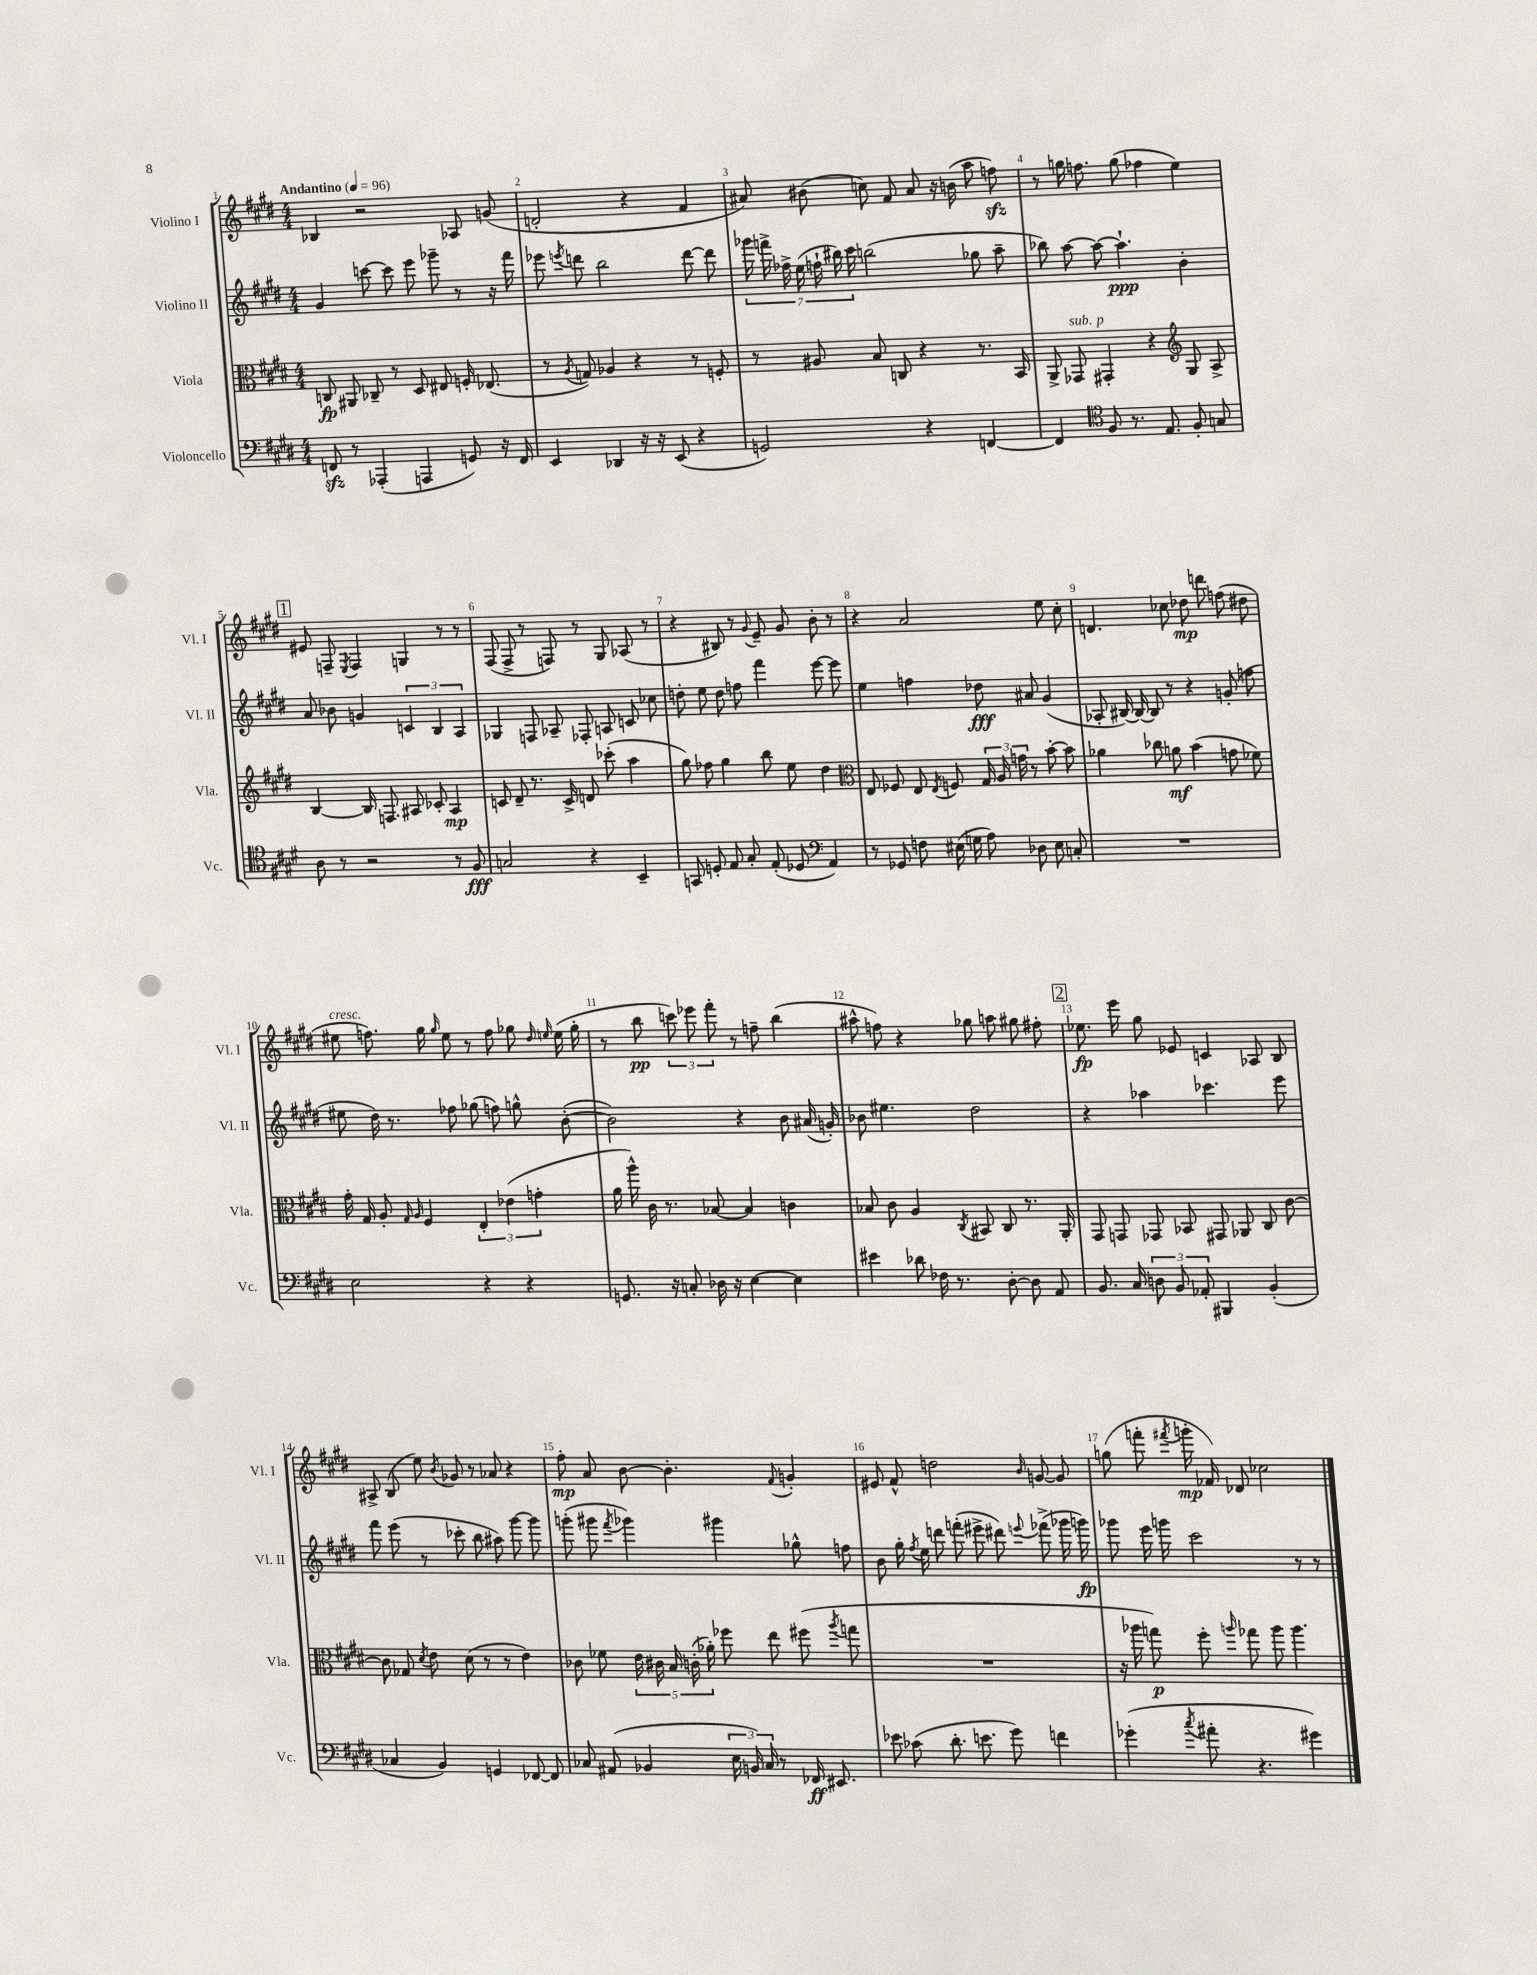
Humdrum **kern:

**kern	**dynam	**kern	**dynam	**kern	**dynam	**kern	**dynam
*part4	*part4	*part3	*part3	*part2	*part2	*part1	*part1
*staff4	*staff4	*staff3	*staff3	*staff2	*staff2	*staff1	*staff1
*I"Violoncello	*	*I"Viola	*	*I"Violino II	*	*I"Violino I	*
*I'Vc.	*	*I'Vla.	*	*I'Vl. II	*	*I'Vl. I	*
*clefF4	*	*clefC3	*	*clefG2	*	*clefG2	*
*k[f#c#g#d#]	*	*k[f#c#g#d#]	*	*k[f#c#g#d#]	*	*k[f#c#g#d#]	*
*M4/4	*	*M4/4	*	*M4/4	*	*M4/4	*
*MM96	*	*MM96	*	*MM96	*	*MM96	*
=1	=1	=1	=1	=1	=1	=1	=1
!	!	!	!	!	!	!LO:TX:a:B:t=Andantino	!
8FFnzz/	.	8Cn/	fp	4g#/	.	4B-X/	.
8r	.	8AA#X/	.	.	.	.	.
(4AAA-X'/	.	8C-X~/	.	[8cccn\	.	2r	.
.	.	8r	.	8ccc\]	.	.	.
4AAAn/	.	8D#/	.	8eee\	.	.	.
.	.	8E#X/	.	8ggg-X~\	.	.	.
8GGn/)	.	16Fn'/	.	8r	.	8A-X/	.
.	.	(8.E-X/	.	.	.	.	.
16r	.	.	.	16r	.	(8gn/	.
16FF/	.	.	.	16fff#\	.	.	.
=2	=2	=2	=2	=2	=2	=2	=2
4EE/	.	8r	.	8eee-X\	.	2dn'/	.
.	.	8qA/	.	8qeeen/	.	.	.
.	.	8Gn/)	.	8dddn\	.	.	.
4DD-X/	.	4A-X/	.	2bb\	.	.	.
16r	.	4r	.	.	.	4r	.
16r	.	.	.	.	.	.	.
(8EE/	.	.	.	.	.	.	.
4r	.	8r	.	[8ddd\	.	4f#/	.
.	.	8Fn'/	.	8ddd\]	.	.	.
=3	=3	=3	=3	=3	=3	=3	=3
2GGn/)	.	8r	.	28ggg-X\	.	8a#X/)	.
.	.	.	.	28fffn^\	.	.	.
.	.	.	.	28ff-X^\	.	.	.
.	.	.	.	(28ee\	.	.	.
.	.	8A#X/	.	.	.	(8b#X\	.
.	.	.	.	28ffn`\	.	.	.
.	.	.	.	28bb#X\)	.	.	.
.	.	.	.	28ccc#\	.	.	.
.	.	8B/	.	(2bbn\	.	8ccn\)	.
.	.	8Cn/	.	.	.	8f#/	.
4r	.	4r	.	.	.	8a#/	.
.	.	.	.	.	.	16r	.
.	.	.	.	.	.	(16bn\	.
[4FFn/	.	8.r	.	8gg-X\	.	8aa\	.
.	.	.	.	8aa~\	.	8ffnzz\)	.
.	.	16BB/	.	.	.	.	.
=4	=4	=4	=4	=4	=4	=4	=4
4FF/]	.	8AA^/	.	8bb-X\)	.	8r	.
!	!	!LO:TX:a:i:t=sub. p	!	!	!	!	!
.	.	8GG-X/	.	[8aa\	.	16ggn\	.
.	.	.	.	.	.	8.ffn\	.
*clefC4	*	*	*	*	*	*	*
8F#/	.	4GG#X'/	.	8aa\_	.	.	.
8.r	.	.	.	4.aa`\]	ppp	(8gg\	.
.	.	4r	.	.	.	4ff-X\	.
8.E/	.	.	.	.	.	.	.
*	*	*clefG2	*	*	*	*	*
8F#'/	.	8G#/	.	4b'\	.	4ee\)	.
8Gn/	.	8A^/	.	.	.	.	.
!!LO:LB:g=z
!!LO:REH:place=s1:t=1
=5	=5	=5	=5	=5	=5	=5	=5
8A\	.	[4B/	.	8a/	.	8e#X/	.
8r	.	.	.	8b-X\	.	8Fn~/	.
.	.	.	.	.	.	8qE/	.
2r	.	16B/]	.	4gn/	.	4F/	.
.	.	8.Fn/	.	.	.	.	.
.	.	8A#X/	.	6cn/	.	4Gn/	.
.	.	8c-X'/	.	.	.	.	.
.	.	.	.	6B/	.	.	.
8r	.	4A#/	mp	.	.	8r	.
.	.	.	.	6A/	.	.	.
8F#/	fff	.	.	.	.	8r	.
=6	=6	=6	=6	=6	=6	=6	=6
2Gn/	.	8cn/	.	4G-X/	.	(8F#/	.
.	.	8d#~/	.	.	.	8F#^/	.
.	.	8.r	.	8Fn/	.	8r	.
.	.	.	.	8A-X~/	.	8Fn/)	.
.	.	16c^/	.	.	.	.	.
4r	.	8dn/	.	8F-X'/	.	8r	.
.	.	(8ccc-X'\	.	8An/	.	8G#/	.
4BB~/	.	4aa\	.	8cn/	.	(8A-X/	.
.	.	.	.	8cc-X\	.	8r	.
=7	=7	=7	=7	=7	=7	=7	=7
8GGn/	.	8gg#\)	.	8ddn'\	.	4r	.
8Dn'/	.	8ff-X\	.	8ee\	.	.	.
8E/	.	4gg#\	.	8dd\	.	8B#X/)	.
8G#'/	.	.	.	8ffn\	.	8r	.
.	.	.	.	.	.	8qqg#/	.
(8E'/	.	8bb\	.	4fff#\	.	8e~/	.
8D-X/	.	8ee\	.	.	.	8g#/	.
*clefF4	*	*	*	*	*	*	*
4AA/)	.	4dd#\	.	[8eee\	.	8b'\	.
.	.	.	.	8eee\]	.	8r	.
=8	=8	=8	=8	=8	=8	=8	=8
*	*	*clefC3	*	*	*	*	*
8r	.	8E/	.	4ee\	.	4r	.
8GG-X/	.	8F-X/	.	.	.	.	.
8Fn\	.	8E/	.	4ffn\	.	2a/	.
.	.	8qE/	.	.	.	.	.
(16E#X\	.	8Fn/	.	.	.	.	.
16Gn\	.	.	.	.	.	.	.
8A\)	.	24G#/	.	8dd-X\	fff	.	.
.	.	24A/	.	.	.	.	.
.	.	24gn\	.	.	.	.	.
8D-X\	.	8r	.	8a#X/	.	.	.
8E#\	.	[8b'\	.	(4g#/	.	8ee\	.
8Cn'/	.	8b\]	.	.	.	8cc#'\	.
=9	=9	=9	=9	=9	=9	=9	=9
1r	.	4a-X\	.	8A-X'/	.	4.dn/	.
.	.	.	.	[16B#X/)	.	.	.
.	.	.	.	16B#/_	.	.	.
.	.	8cc-X\	.	8B#/]	.	.	.
.	.	8an\	mf	8r	.	8cc-X\	.
.	.	(4b\	.	4r	.	8dd-X\	mp
.	.	.	.	.	.	8dddn\	.
.	.	8gn\	.	(8gn'/	.	(8ffn\	.
.	.	8f-X\)	.	8ffn\	.	8dd#X\	.
!!LO:LB:g=z
=10	=10	=10	=10	=10	=10	=10	=10
!	!	!	!	!	!	!LO:TX:a:i:t=cresc.	!
2E\	.	16g#'\	.	8ee#X\	.	8ee#X\	.
.	.	16G#/	.	.	.	.	.
.	.	8A'/	.	16dd#\)	.	8.ffn\)	.
.	.	.	.	8.r	.	.	.
.	.	16qqG#/	.	.	.	.	.
.	.	16qqA/	.	.	.	.	.
.	.	4F#/	.	.	.	.	.
.	.	.	.	.	.	16gg#\	.
.	.	.	.	.	.	16qqgg#/	.
.	.	.	.	8ff-X\	.	8ee#\	.
4r	.	6E'/	.	(8gg-X\	.	8r	.
.	.	.	.	8ffn\)	.	8ff\	.
.	.	(6e-X\	.	.	.	.	.
4r	.	.	.	8ggn^^\	.	8gg-X\	.
.	.	6gn'\	.	.	.	.	.
.	.	.	.	.	.	16qqdd#/	.
.	.	.	.	.	.	16qqeen/	.
.	.	.	.	([8b'\	.	(16ee\	.
.	.	.	.	.	.	16gg-'\	.
=11	=11	=11	=11	=11	=11	=11	=11
8.GGn/	.	16a\	.	2b\])	.	8r	.
.	.	16aa^^\)	.	.	.	.	.
.	.	16c#\	.	.	.	8bb\	pp
16r	.	8.r	.	.	.	.	.
8Cn'/	.	.	.	.	.	12cccn\)	.
.	.	.	.	.	.	12eee-X\	.
16D-X\	.	[8B-X/	.	.	.	.	.
.	.	.	.	.	.	12fff#'\	.
16r	.	.	.	.	.	.	.
[4E\	.	4B-/]	.	4r	.	8r	.
.	.	.	.	.	.	8ffn~\	.
4E\]	.	4cn\	.	8b\	.	(4bb\	.
.	.	.	.	(16a#X/	.	.	.
.	.	.	.	16gn'/)	.	.	.
=12	=12	=12	=12	=12	=12	=12	=12
4e#X\	.	8B-X/	.	8b-X\	.	8aa#X^^\	.
.	.	8c#\	.	4.ee#X\	.	8ffn\)	.
8d-X\	.	4A/	.	.	.	4r	.
16F-X\	.	.	.	.	.	.	.
8.r	.	.	.	.	.	.	.
.	.	8qC#/	.	.	.	.	.
.	.	8BB#X/	.	2dd#\	.	8gg-X\	.
[8D#'\	.	8C#/	.	.	.	8aan\	.
8D#\]	.	8.r	.	.	.	8gg#X\	.
8AA/	.	.	.	.	.	8ff#X'\	.
.	.	16AA'/	.	.	.	.	.
!!LO:REH:place=s1:t=2
=13	=13	=13	=13	=13	=13	=13	=13
8.BB/	.	8GG#/	.	4r	.	8.ee-X\	fp
.	.	8GGn/	.	.	.	.	.
16C#/	.	.	.	.	.	16eee\	.
12Dn\	.	8GG-X/	.	4aa-X\	.	8gg#\	.
12BB/	.	.	.	.	.	.	.
.	.	8BB-X/	.	.	.	8e-X/	.
12AA-X'/	.	.	.	.	.	.	.
4BBB#X/	.	8GG#X/	.	4.ccc-X\	.	4cn/	.
.	.	8AA-X/	.	.	.	.	.
(4BB'/	.	8C#/	.	.	.	8A-X/	.
.	.	[8c#\	.	8eee\	.	8B/	.
!!LO:LB:g=z
=14	=14	=14	=14	=14	=14	=14	=14
4C-X/	.	8c#\]	.	8fff#\	.	8A#X^/	.
.	.	8G-X/	.	(8eee\	.	(8B/	.
.	.	8qd#/	.	.	.	.	.
4BB/)	.	8e\	.	8r	.	8ee\)	.
.	.	.	.	.	.	8qb/	.
.	.	(8d#\	.	8ccc-X'\	.	8g-X/	.
4GGn/	.	8r	.	8bb\	.	8r	.
.	.	8r	.	8aa#X\)	.	8a-X/	.
[8FF-X/	.	4e\)	.	[8ggg#\	.	4r	.
8FF-/]	.	.	.	8ggg#\]	.	.	.
=15	=15	=15	=15	=15	=15	=15	=15
8C-X/	.	8c-X\	.	(8gggn'\	.	8ff#'\	mp
(8AA#X/	.	8f-X\	.	8ggg#X\	.	8a/	.
.	.	.	.	8qfff#/	.	.	.
4BB-X/	.	20e\	.	4ggg-X\)	.	[8b\	.
.	.	20c#X\	.	.	.	.	.
.	.	20B/	.	.	.	.	.
.	.	.	.	.	.	4.b'\]	.
.	.	(20cn'\	.	.	.	.	.
.	.	20a-X'\)	.	.	.	.	.
24E\	.	8ff-X\	.	4ggg#X\	.	.	.
24BBn/)	.	.	.	.	.	.	.
24C-/	.	.	.	.	.	.	.
8r	.	8ee\	.	.	.	.	.
.	.	.	.	.	.	8qqf#/	.
16FF-X/	ff	(8ff#X\	.	8gg-X^^\	.	4gn'/	.
8.EE#X/	.	.	.	.	.	.	.
.	.	8qaa/	.	.	.	.	.
.	.	8ggn\	.	8ffn\	.	.	.
=16	=16	=16	=16	=16	=16	=16	=16
8e-X\	.	1r	.	8b\	.	8e#X/	.
(8c-X\	.	.	.	16gg#'\	.	8f#^^/	.
.	.	.	.	8qff#/	.	.	.
.	.	.	.	16ee\	.	.	.
8.d#'\	.	.	.	8dddn\	.	2ddn\	.
.	.	.	.	(8fffn'\	.	.	.
8.en\	.	.	.	.	.	.	.
.	.	.	.	8eee#X^\	.	.	.
8g#\)	.	.	.	8ddd#X\)	.	.	.
.	.	.	.	8qqeeen/	.	16qqb/	.
4fn\	.	.	.	(8fff-X^\	.	[8gn/	.
.	.	.	.	16ggg-X\	.	8g/]	.
.	.	.	.	16gggn\)	fp	.	.
=17	=17	=17	=17	=17	=17	=17	=17
(4g-X'\	.	16r	.	8ggg-X\	.	(8ggn\	.
.	.	16aa-X\	.	.	.	.	.
.	.	8ggn\)	p	16eee\	.	8fffn'\	.
.	.	.	.	16gggn\	.	.	.
8qcc#/	.	.	.	.	.	8qfff#X/	.
8a#X'\	.	8ff#'\	.	2ccc#\	.	16gggn'\	mp
.	.	.	.	.	.	16f-X/)	.
.	.	16qqaan/	.	.	.	.	.
4.r	.	8gg-X\	.	.	.	8d-X/	.
.	.	8aa\	.	.	.	2cc-X\	.
.	.	4.aa\	.	.	.	.	.
4g#X\)	.	.	.	8r	.	.	.
.	.	.	.	8r	.	.	.
==	==	==	==	==	==	==	==
*-	*-	*-	*-	*-	*-	*-	*-
